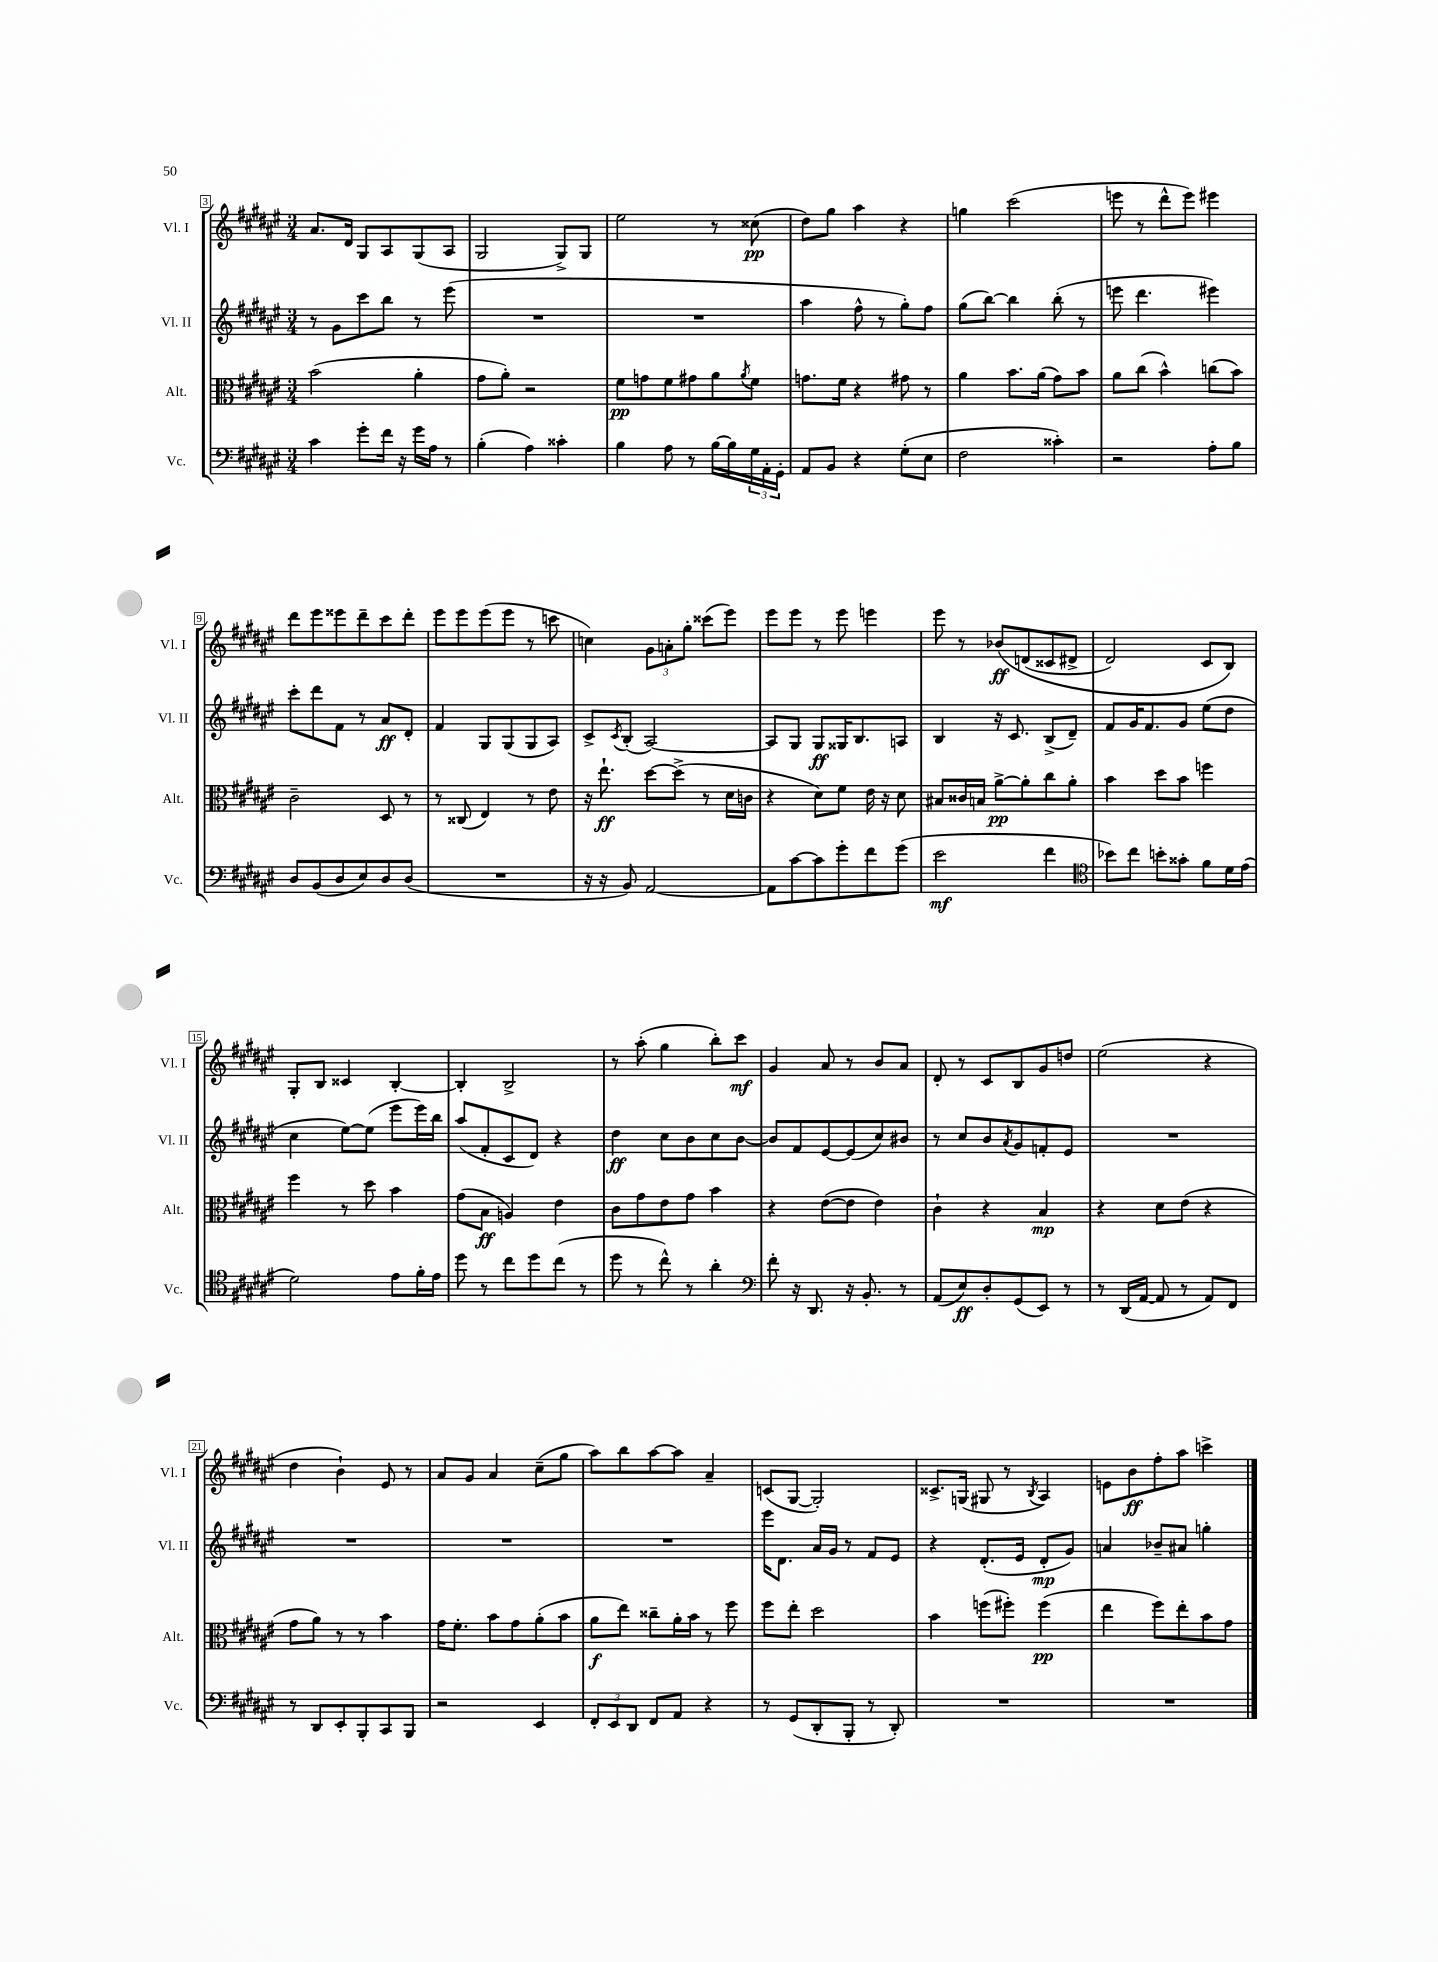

**kern	**kern	**kern	**kern
*staff4	*staff3	*staff2	*staff1
*clefF4	*clefC3	*clefG2	*clefG2
*k[f#c#g#d#a#e#]	*k[f#c#g#d#a#e#]	*k[f#c#g#d#a#e#]	*k[f#c#g#d#a#e#]
*M3/4	*M3/4	*M3/4	*M3/4
4c#\	(2b\	8r	8.a#/L
.	.	8g#\L	.
.	.	.	16d#/Jk
8g#'\L	.	8ccc#\	8G#/L
16f#\Jk	.	8bb\J	8A#/
16r	.	.	.
16g#\LL	4a#'\	8r	(8G#/
16A#\JJ	.	.	.
8r	.	(8eee#\	8A#/J
=	=	=	=
(4B'\	8g#\L	2.r	2G#/
.	8a#'\J)	.	.
4A#\)	2r	.	.
4c##'\	.	.	8G#^/L)
.	.	.	8G#/J
=	=	=	=
4B\	8f#\L	2.r	2ee#\
.	8g\	.	.
8A#\	8f#\	.	.
8r	8g#\	.	.
[16B\LL	8a#\	.	8r
16B\]	.	.	.
.	8qa#/	.	.
24G#\	8f#\J	.	(8cc##\
24AA#'\	.	.	.
24GG#'\JJ	.	.	.
=	=	=	=
8AA#/L	8.g\L	4aa#\	8dd#\L)
8BB/J	.	.	8gg#\J
.	16f#\Jk	.	.
4r	4r	8ff#^^\	4aa#\
.	.	8r	.
(8G#'\L	8g#\	8gg#'\L)	4r
8E#\J	8r	8ff#\J	.
=	=	=	=
2F#\	4a#\	(8gg#\L	4gg\
.	.	[8bb\J)	.
.	8.b\L	4bb\]	(2ccc#\
.	(16a#\Jk	.	.
4c##'\)	8g#\L)	(8bb'\	.
.	8b\J	8r	.
=	=	=	=
2r	8a#\L	8eee\	8eee\
.	(8cc#\J	4.ddd#\	8r
.	4b^^\)	.	8ddd#^^\L
.	.	.	8eee\J)
8A#'\L	(8cc\L	4eee#\)	4eee#\
8B\J	8b\J)	.	.
=	=	=	=
8D#/L	2c#~\	8ccc#'\L	8ddd#\L
(8BB/	.	8ddd#\	8eee#\
8D#/	.	8f#\J	8eee##\
8E#/)	.	8r	8ddd#~\
8D#/	8D#/	8a#/L	8ccc#\
(8D#/J	8r	8d#'/J	8ddd#'\J
=	=	=	=
2.r	8r	4f#/	8eee#\L
.	(8C##/	.	8eee#\
.	4E#/)	8G#/L	(8eee#\
.	.	(8G#/	8eee#\J
.	8r	8G#/	8r
.	8e#\	8A#/J)	8ccc\
=	=	=	=
16r	16r	8c#^/L	4cc\)
16r	8.ee#`\	.	.
.	.	8qc#/	.
8BB/)	.	(8B'/J	.
[2AA#/	[8dd#\L	[2A#/)	12g#\L
.	.	.	12a'\
.	(8dd#^\]J	.	.
.	.	.	12gg#'\J
.	8r	.	(8ccc##\L
.	16d#\LL	.	8eee#\J)
.	16c\JJ	.	.
=	=	=	=
8AA#\]L	4r	8A#/]L	8eee#\L
[8c#\	.	8G#/J	8eee#\J
8c#\]	8d#\L)	8G#/L	8r
8g#'\	8f#\J	16G##/K	8eee#\
.	.	8.B/	.
8f#\	16e#\	.	4eee\
.	16r	.	.
(8g#\J	8d#\	8A/J	.
=	=	=	=
2e#\	8B#/L	4B/	8eee#\
.	16c##/L	.	8r
.	16B/JJ	.	.
.	[8a#^\L	16r	&(8b-/L
.	.	8.c#/	.
.	8a#'\]	.	(8d/
4f#\	8cc#\	(8B^/L	8c##/
.	8a#'\J	8d#~/J)	8d#^/J
=	=	=	=
*clefC4	*	*	*
8b-\L)	4b\	8f#/L	2d#/)
8cc#\J	.	16g#/K	.
.	.	8.f#/	.
8b'\L	8dd#\L	.	.
8g##'\J	8b\J	8g#/J	.
8f#\L	4ff\	(8ee#\L	8c#/L
16d#\L	.	8dd#\J	8B/J&)
(16e#\JJ	.	.	.
=	=	=	=
2d#\)	4ff#\	4cc#\	8G#'/L
.	.	.	8B/J
.	8r	[8ee#\L)	4c##/
.	8dd#\	(8ee#\]J	.
8e#\L	4b\	8eee#\L	[4B'/
16f#'\L	.	16eee#\L)	.
16e#\JJ	.	16bb\JJ	.
=	=	=	=
8dd#\	(8g#\L	(8aa#/L	4B'/]
8r	8B\J	8f#'/	.
8cc#\L	4A/)	8c#/	2B^/
8dd#\	.	8d#/J)	.
(8cc#\J	4e#\	4r	.
8r	.	.	.
=	=	=	=
8dd#\	8c#\L	4dd#\	8r
8r	8g#\	.	(8aa#'\
8cc#^^\)	8e#\	8cc#\L	4gg#\
8r	8g#\J	8b\	.
4a#'\	4b\	8cc#\	8bb'\L)
.	.	[8b\J	8ccc#\J
=	=	=	=
*clefF4	*	*	*
8f#'\	4r	8b/]L	4g#/
16r	.	8f#/	.
8.DD#/	.	.	.
.	([8e#\L	[8e#/	8a#/
16r	8e#\]J	(8e#/]	8r
8.BB'/	.	.	.
.	4e#\)	8cc#/)	8b/L
8r	.	8b#/J	8a#/J
=	=	=	=
(8AA#/L	4c#`\	8r	8d#'/
8E#/)	.	8cc#/L	8r
8D#'/	4r	8b/	8c#/L
.	.	8qa#/	.
(8GG#/	.	8g#/	8B/
8EE#/J)	4B/	8f'/	8g#/
8r	.	8e#/J	8dd/J
=	=	=	=
8r	4r	2.r	(2ee#\
(16DD#/LL	.	.	.
[16AA#/JJ	.	.	.
8AA#/]	8d#\L	.	.
8r	(8e#\J	.	.
8AA#/L)	4r	.	4r
8FF#/J	.	.	.
=	=	=	=
8r	8g#\L	2.r	4dd#\
8DD#/L	8a#\J)	.	.
8EE#'/	8r	.	4b`\)
8BBB'/	8r	.	.
8CC#/	4b\	.	8e#/
8BBB/J	.	.	8r
=	=	=	=
2r	16g#\LK	2.r	8a#/L
.	8.f#'\J	.	.
.	.	.	8g#/J
.	8b\L	.	4a#/
.	8g#\	.	.
4EE#/	(8a#'\	.	(8cc#~\L
.	8b\J	.	8gg#\J
=	=	=	=
12FF#'/L	8a#\L	2.r	8aa#\L)
12EE#/	.	.	.
.	8ee#\J)	.	8bb\
12DD#/J	.	.	.
8FF#/L	8cc##~\L	.	[8aa#\
8AA#/J	16a#'\L	.	8aa#\]J
.	16b\JJ	.	.
4r	8r	.	4a#~/
.	8ff#\	.	.
=	=	=	=
8r	8ff#\L	16eee#\LK	(8c/L
.	.	8.d#\J	.
(8GG#/L	8ee#'\J	.	[8G#/J
8DD#'/	2dd#\	16a#/LL	2G#'/])
.	.	16g#/JJ	.
8BBB'/J	.	8r	.
8r	.	8f#/L	.
8DD#'/)	.	8e#/J	.
=	=	=	=
2.r	4b\	4r	8.c##^/L
.	.	.	(16G/Jk
.	(8ff\L	(8.d#'/L	8G#/
.	8ff#'\J)	.	8r
.	.	16e#/Jk	.
.	.	.	8qB/
.	(4ff#\	8d#'/L	4A#/)
.	.	8g#/J)	.
=	=	=	=
2.r	4ee#\	4a/	8e\L
.	.	.	8b\
.	8ff#\L)	8b-~/L	8ff#'\
.	8ee#'\	8a#/J	8aa#\J
.	8b\	4gg'\	4ccc^\
.	8g#\J	.	.
==	==	==	==
*-	*-	*-	*-
